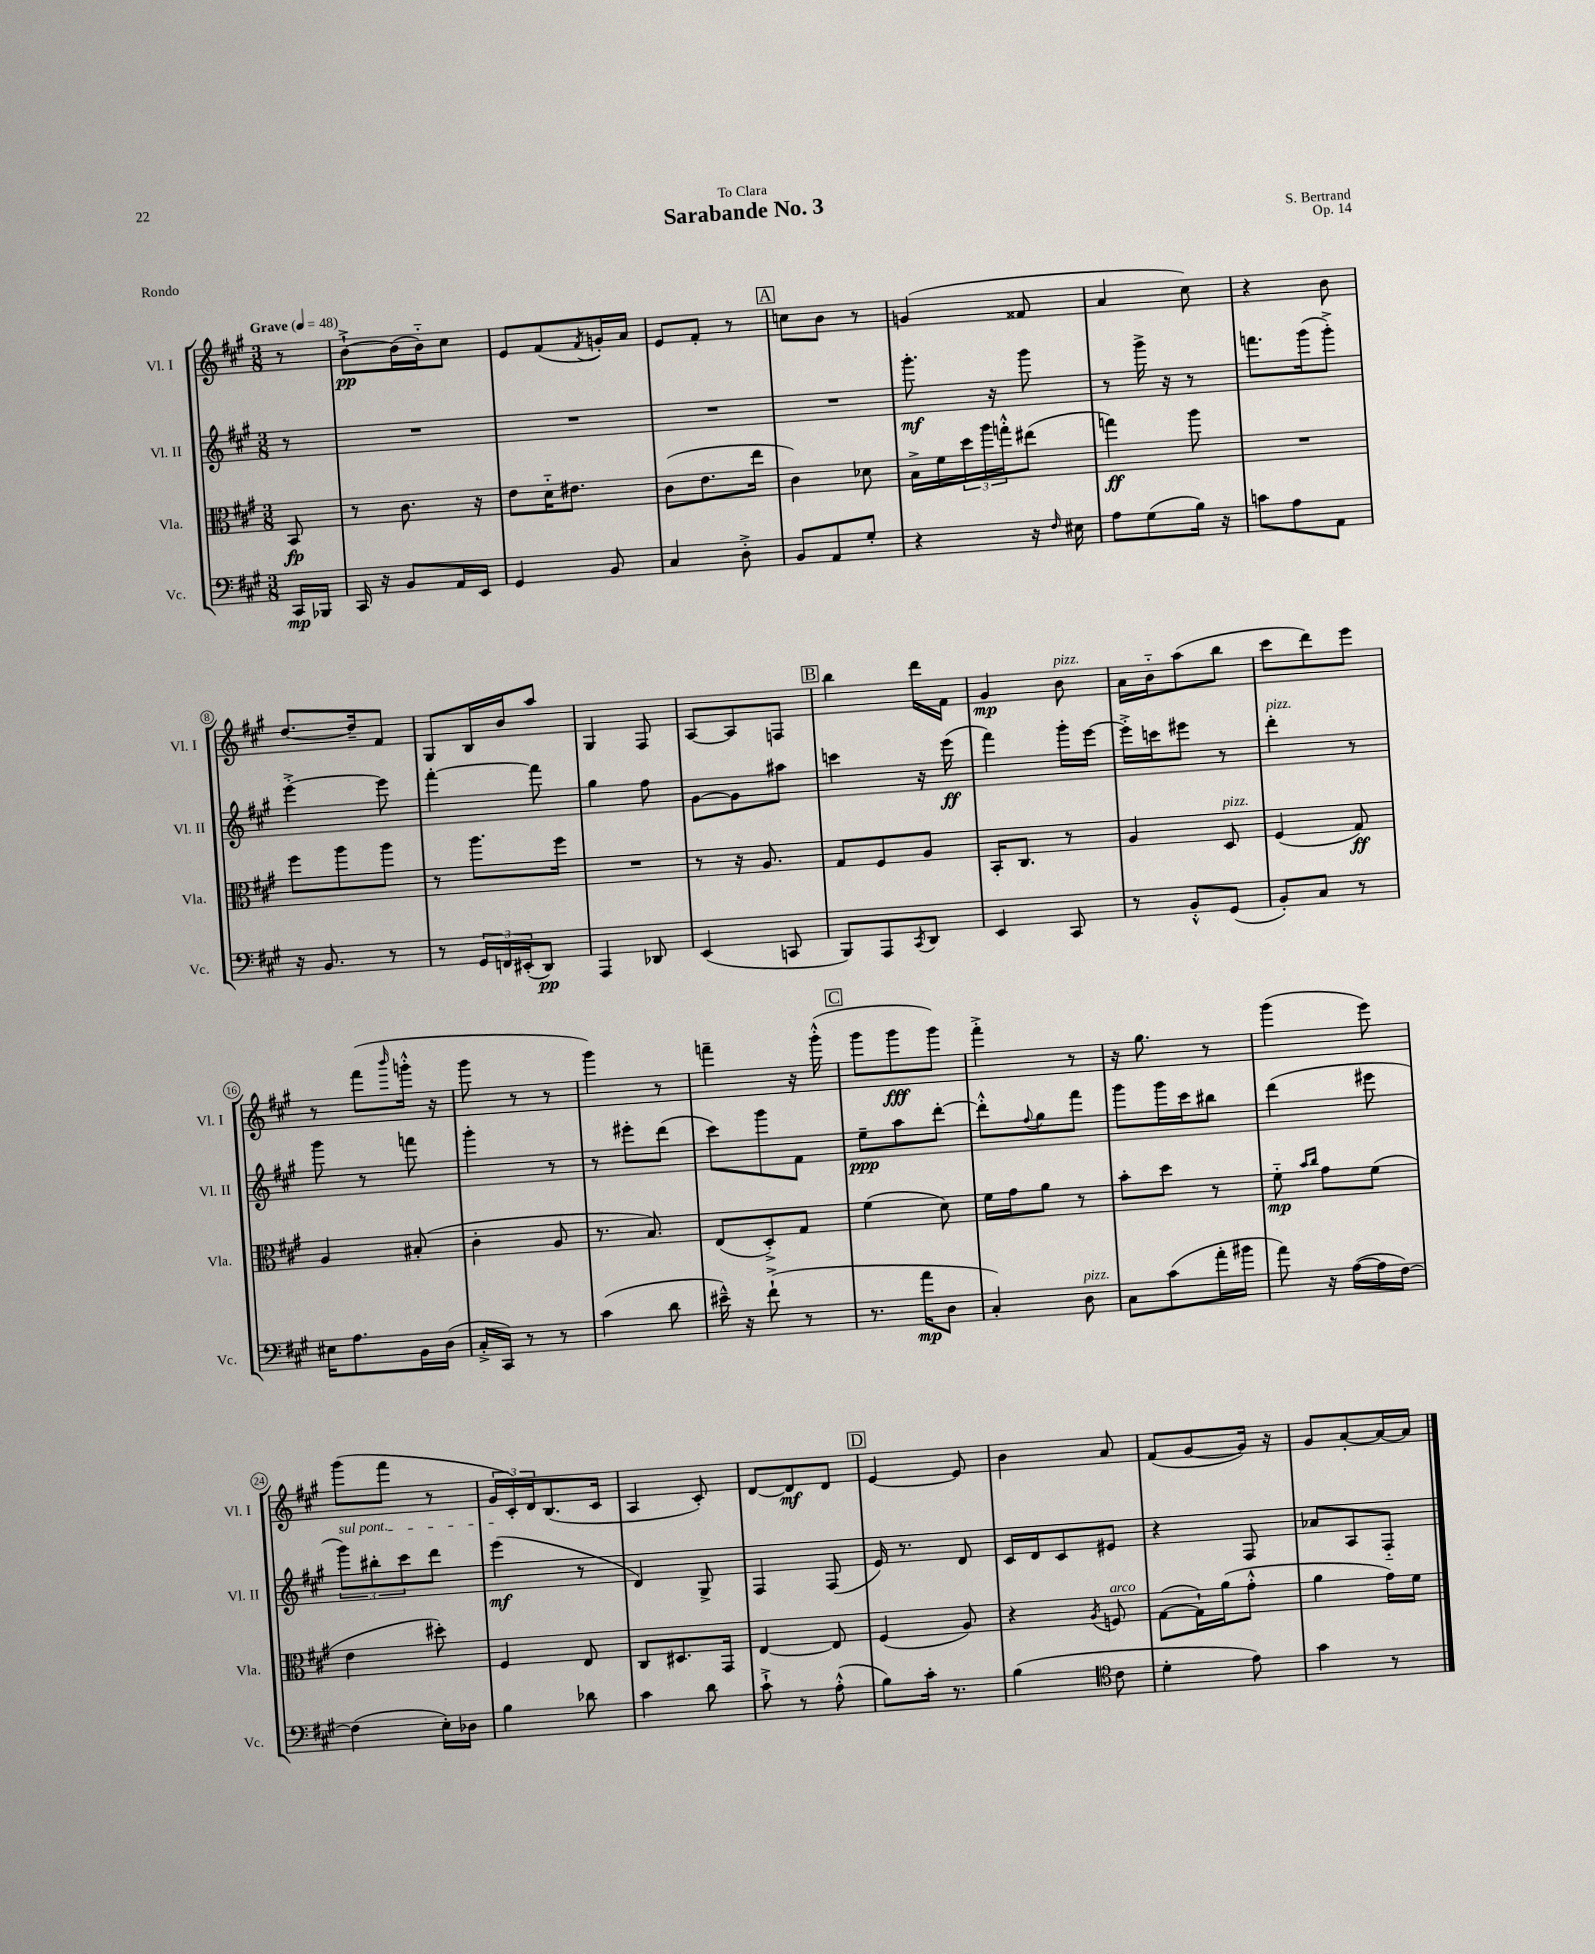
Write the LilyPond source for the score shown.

\header { title = "Sarabande No. 3" composer = "S. Bertrand" dedication = "To Clara" opus = "Op. 14" piece = "Rondo" }
<<
\new StaffGroup <<
\new Staff = "s0" \with { instrumentName = "Vl. I" shortInstrumentName = "Vl. I" } {
    \clef treble \key a \major \numericTimeSignature \time 3/8 \partial 8 \tempo "Grave" 4 = 48
    r8 |
    b'8~-!->\pp b'16( b'16-_) cis''8 |
    e'8 fis'8( \acciaccatura { fis'8 } g'16-.) a'16 |
    e'8 fis'8-. r8 |
    \mark \markup { \box "A" } c''8 b'8 r8 |
    g'4( fisis'8 |
    a'4 cis''8) |
    r4 b'8 |
    d''8.~ d''16-- fis'8 |
    gis8 b16 b'16 a''8 |
    gis4 fis8 |
    a8~ a8 f8 |
    \mark \markup { \box "B" } b''4 d'''16 fis'16 |
    gis'4\mp b'8^\markup { \italic "pizz." } |
    a'16 b'16-_ a''8( b''8 |
    cis'''8 d'''8) e'''8 |
    r8 fis'''8( \grace { b'''16 } g'''16-.-^ r16 |
    gis'''8 r8 r8 |
    gis'''4) r8 |
    f'''4-- r16 gis'''16-.-^( |
    \mark \markup { \box "C" } gis'''8 gis'''8\fff gis'''8) |
    fis'''4-.-> r8 |
    r16 gis''8. r8 |
    gis'''4( e'''8) |
    gis'''8( fis'''8 r8 |
    \tuplet 3/2 { gis'16 cis'16-.) d'16 } b8.( cis'16 |
    a4 cis'8-.) |
    d'8~ d'8\mf d'8 |
    \mark \markup { \box "D" } e'4~ e'8 |
    b'4 a'8 |
    fis'8( gis'8~ gis'16) r16 |
    gis'8 a'8~-. a'16~ a'16 \bar "|." |
}
\new Staff = "s1" \with { instrumentName = "Vl. II" shortInstrumentName = "Vl. II" } {
    \clef treble \key a \major \numericTimeSignature \time 3/8 \partial 8
    r8 |
    R4. |
    R4. |
    R4. |
    \mark \markup { \box "A" } R4. |
    gis'''8.-.\mf r16 gis'''8 |
    r8 gis'''16-> r16 r8 |
    f'''8. gis'''16( gis'''8-.->) |
    e'''4~-.-> e'''8 |
    fis'''4~-. fis'''8 |
    gis''4 fis''8 |
    gis'8~ gis'8 ais''8 |
    \mark \markup { \box "B" } c'''4 r16 e'''16\ff( |
    fis'''4) gis'''16-. e'''16~ |
    e'''16-.-> c'''16 eis'''8 r8 |
    d'''4-.^\markup { \italic "pizz." } r8 |
    gis'''8 r8 f'''8 |
    gis'''4-. r8 |
    r8 eis'''8-. d'''8( |
    cis'''8) gis'''8 fis'8 |
    \mark \markup { \box "C" } e''8--\ppp a''8 d'''8~-. |
    d'''8-.-^ \appoggiatura { fis''8 } gis''8 fis'''8 |
    gis'''8 gis'''16 cis'''16 bis''8 |
    d'''4( eis'''8 |
    \tuplet 3/2 { \once \override TextSpanner.bound-details.left.text = \markup { \italic "sul pont." } gis'''8\startTextSpan) bis''8-. cis'''8 } d'''8 |
    e'''4\mf\stopTextSpan( r8 |
    d'4) gis8-> |
    fis4 fis8( |
    \mark \markup { \box "D" } e'16) r8. d'8 |
    cis'16 d'16 cis'8 eis'8 |
    r4 fis8 |
    aes'8 a8 fis8-_ \bar "|." |
}
\new Staff = "s2" \with { instrumentName = "Vla." shortInstrumentName = "Vla." } {
    \clef alto \key a \major \numericTimeSignature \time 3/8 \partial 8
    b,8\fp |
    r8 cis'8. r16 |
    e'8 d'16-_ eis'8. |
    cis'8( e'8. e''16 |
    \mark \markup { \box "A" } cis'4) des'8 |
    b16-> fis'16 \tuplet 3/2 { d''16 a''16 g''16-.-^ } eis''8( |
    g''4\ff) a''8 |
    R4. |
    fis''8 a''8 a''8 |
    r8 a''8. fis''16 |
    R4. |
    r8 r16 a8. |
    \mark \markup { \box "B" } gis8 fis8 a8 |
    b,16-. cis8. r8 |
    a4 d8^\markup { \italic "pizz." } |
    fis4( gis8\ff) |
    a4 bis8-.( |
    cis'4-. a8 |
    r8. b8.) |
    e8( d8-.->) gis8 |
    \mark \markup { \box "C" } fis'4( d'8) |
    fis'16 gis'16 a'8 r8 |
    b'8-. d''8 r8 |
    fis'8-_\mp \grace { b'16 cis''16 } gis'8 fis'8( |
    e'4 dis''8-.) |
    fis4 e8 |
    cis8 dis8. gis,16 |
    e4~ e8 |
    \mark \markup { \box "D" } fis4( a8) |
    r4 \acciaccatura { a8 } f8^\markup { \italic "arco" } |
    gis8~( gis16-!) a'16( gis'8-.-^ |
    a'4 gis'16) fis'16 \bar "|." |
}
\new Staff = "s3" \with { instrumentName = "Vc." shortInstrumentName = "Vc." } {
    \clef bass \key a \major \numericTimeSignature \time 3/8 \partial 8
    cis,16\mp bes,,16 |
    cis,16 r16 b,8 a,16 e,16 |
    gis,4 b,8 |
    cis4 d8-.-> |
    \mark \markup { \box "A" } b,8 a,8 gis8-. |
    r4 r16 \grace { fis16 } eis16 |
    a8 gis8( b16) r16 |
    c'8 a8 a,8 |
    r16 b,8. r8 |
    r8 \tuplet 3/2 { gis,16 f,16 eis,16-.( } d,8\pp) |
    a,,4 des,8 |
    e,4( c,8 |
    \mark \markup { \box "B" } b,,8) a,,8 \acciaccatura { cis,8 } d,8 |
    e,4 cis,8 |
    r8 b,8-.-^ gis,8( |
    b,8-.) cis8 r8 |
    eis16 a8. b,16 d16( |
    cis16-.-> cis,16) r8 r8 |
    cis'4( d'8 |
    eis'16---^) r16 fis'8-!->( r8 |
    \mark \markup { \box "C" } r8. a'16\mp d8 |
    cis4-.) d8^\markup { \italic "pizz." } |
    cis8 cis'8( a'16-. bis'16 |
    a'8) r16 a16~( a16 fis16~) |
    fis4( e16-.) des16 |
    b4 des'8 |
    cis'4 d'8 |
    cis'8-!-> r8 a8-.-^( |
    \mark \markup { \box "D" } b8) cis'16-. r8. |
    b4( \clef tenor cis'8 |
    d'4-. e'8) |
    gis'4 r8 \bar "|." |
}
>>
>>
\layout { \context { \Score \override BarNumber.stencil = #(make-stencil-circler 0.1 0.3 ly:text-interface::print) } }
